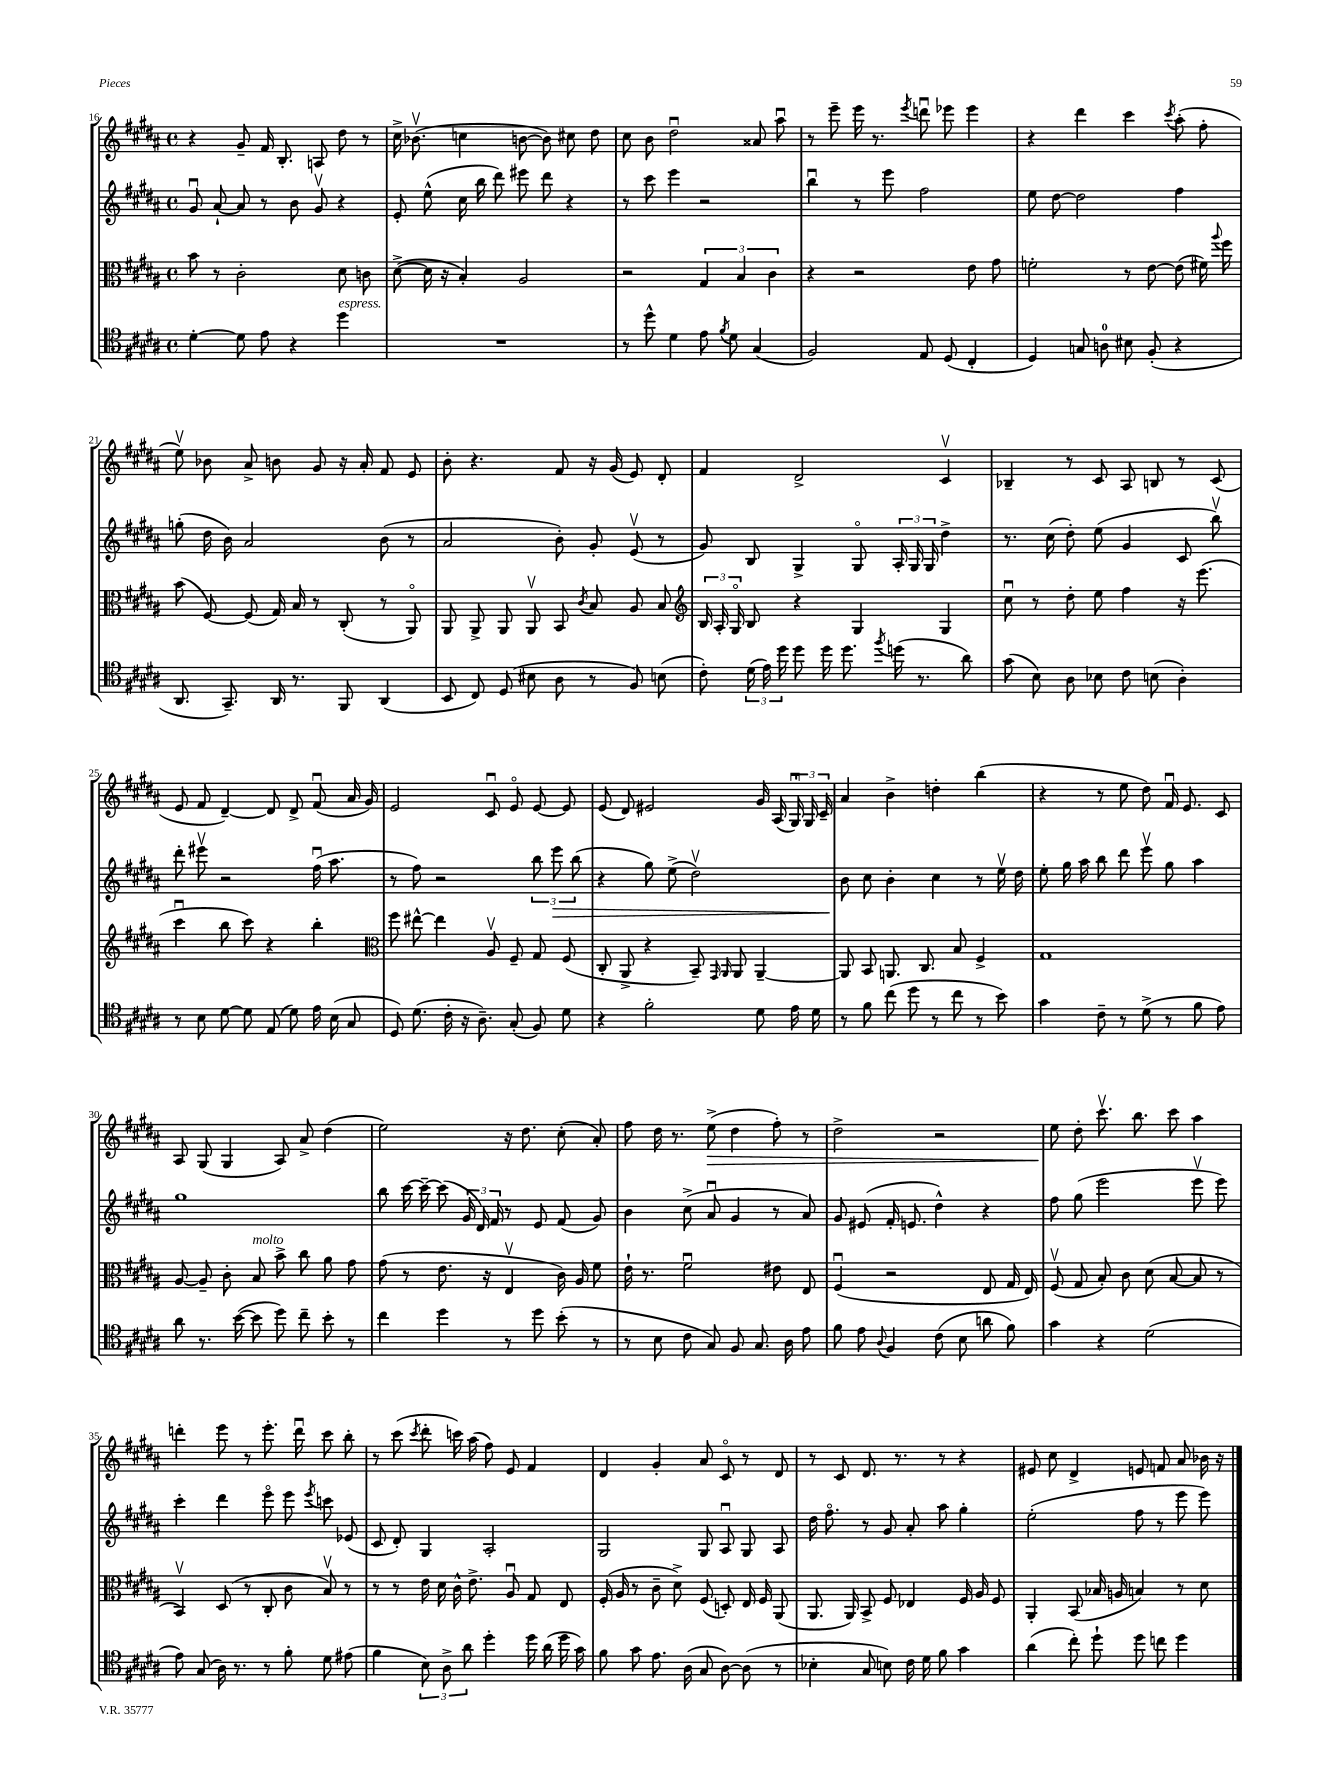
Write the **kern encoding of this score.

**kern	**kern	**kern	**dynam	**kern	**dynam
*part4	*part3	*part2	*part2	*part1	*part1
*staff4	*staff3	*staff2	*staff2	*staff1	*staff1
*clefC4	*clefC3	*clefG2	*	*clefG2	*
*k[f#c#g#d#a#]	*k[f#c#g#d#a#]	*k[f#c#g#d#a#]	*	*k[f#c#g#d#a#]	*
*M4/4	*M4/4	*M4/4	*	*M4/4	*
*met(c)	*met(c)	*met(c)	*	*met(c)	*
=16	=16	=16	=16	=16	=16
[4d#'\	8b\	8g#u/	.	4r	.
.	8r	[8a#`/	.	.	.
8d#\]	2c#'\	8a#/]	.	8g#~/	.
8e\	.	8r	.	16f#/	.
.	.	.	.	8.B'/	.
4r	.	8b\	.	.	.
.	.	8g#v/	.	8An/	.
!LO:TX:a:i:t=espress.	!	!	!	!	!
4dd#\	8d#\	4r	.	8dd#\	.
.	8cn\	.	.	8r	.
=17	=17	=17	=17	=17	=17
1r	([8d#^\	8e'/	.	16cc#^\	.
.	.	.	.	(8.b-Xv\	.
.	16d#\]	(8ee^^\	.	.	.
.	16r	.	.	.	.
.	4B'/)	16cc#\	.	4ccn\	.
.	.	16bb\	.	.	.
.	.	8ddd#\)	.	.	.
.	2A#/	8eee#X\	.	[8bn\	.
.	.	8ddd#\	.	8b\])	.
.	.	4r	.	8cc#X\	.
.	.	.	.	8dd#\	.
=18	=18	=18	=18	=18	=18
8r	2r	8r	.	8cc#\	.
8dd#^^\	.	8ccc#\	.	8b\	.
4d#\	.	4eee\	.	2dd#u\	.
8e\	6G#/	2r	.	.	.
8qf#/	.	.	.	.	.
8d#\	.	.	.	.	.
.	6B/	.	.	.	.
(4G#/	.	.	.	8a##X/	.
.	6c#\	.	.	.	.
.	.	.	.	8aa#u\	.
=19	=19	=19	=19	=19	=19
2F#/)	4r	4bbu\	.	8r	.
.	.	.	.	8eee~\	.
.	2r	8r	.	16eee\	.
.	.	.	.	8.r	.
.	.	8eee\	.	.	.
.	.	.	.	8qeee/	.
8E/	.	2ff#\	.	8dddnu\	.
(8D#/	.	.	.	8eee-X\	.
4C#'/	8e\	.	.	4eee-\	.
.	8g#\	.	.	.	.
=20	=20	=20	=20	=20	=20
4D#/)	2fn'\	8ee\	.	4r	.
.	.	[8dd#\	.	.	.
8Gn/	.	2dd#\]	.	4ddd#\	.
8An\	.	.	.	.	.
8B#X\	8r	.	.	4ccc#\	.
(8F#'/	[8e\	.	.	.	.
.	.	.	.	8qccc#/	.
4r	(8e\]	4ff#\	.	(8aa#'\	.
.	16f#X\)	.	.	8ff#'\	.
.	8qqaa#/	.	.	.	.
.	16ff#\	.	.	.	.
!!LO:LB:g=z
=21	=21	=21	=21	=21	=21
8.AA#/	(8b\	(8ggn'\	.	8eev\)	.
.	[8F#/)	16dd#\	.	8b-X\	.
8.GG#~/)	.	16b\)	.	.	.
.	(8F#/]	2a#/	.	8a#^/	.
16AA#/	16G#/)	.	.	8bn\	.
8.r	16B/	.	.	.	.
.	8r	.	.	8g#/	.
8FF#/	(8C#'/	.	.	16r	.
.	.	.	.	16a#'/	.
(4AA#/	8r	(8b\	.	8f#/	.
.	8AA#/)	8r	.	8e/	.
=22	=22	=22	=22	=22	=22
8BB/	8AA#/	2a#/	.	8b'\	.
8C#/)	8AA#^/	.	.	4.r	.
(8D#/	8AA#/	.	.	.	.
8B#X\	8AA#v/	.	.	.	.
8A#\	8BB/	8b'\)	.	8f#/	.
.	8qc#/	.	.	.	.
8r	8B/	8g#'/	.	16r	.
.	.	.	.	(16g#/	.
8F#/)	8A#/	(8ev/	.	8e/)	.
(8Bn\	8B/	8r	.	8d#'/	.
=23	=23	=23	=23	=23	=23
*	*clefG2	*	*	*	*
8c#'\)	24B/	8g#/)	.	4f#/	.
.	24A#'/	.	.	.	.
.	24G#/	.	.	.	.
(24d#\	8B/	8B/	.	.	.
24e\)	.	.	.	.	.
24dd#\	.	.	.	.	.
8dd#\	4r	4G#^/	.	2d#^/	.
16dd#\	.	.	.	.	.
8.dd#\	.	.	.	.	.
.	4G#/	8G#/	.	.	.
8qff#/	.	.	.	.	.
(16ddn\	.	24A#'/	.	.	.
.	.	24G#/	.	.	.
8.r	.	.	.	.	.
.	.	24G#/	.	.	.
.	4G#/	4dd#^\	.	4c#v/	.
8a#\)	.	.	.	.	.
=24	=24	=24	=24	=24	=24
(8g#\	8cc#u\	8.r	.	4B-X~/	.
8B\)	8r	.	.	.	.
.	.	(16cc#\	.	.	.
8A#\	8dd#'\	8dd#'\)	.	8r	.
8B-X\	8ee\	(8ee\	.	8c#/	.
8c#\	4ff#\	4g#/	.	8A#/	.
(8Bn\	.	.	.	8Bn/	.
4A#'\)	16r	8c#/	.	8r	.
.	(8.eee\	.	.	.	.
.	.	8bbv\)	.	(8c#/	.
!!LO:LB:g=z
=25	=25	=25	=25	=25	=25
8r	4ccc#u\	8ddd#'\	.	8e/	.
8B\	.	8eee#Xv\	.	8f#/	.
[8d#\	8bb\	2r	.	[4d#~/)	.
8d#\]	8ccc#\)	.	.	.	.
(8E/	4r	.	.	8d#/]	.
8d#\)	.	.	.	8d#^/	.
16e\	4bb'\	(16ff#u\	.	(8f#u/	.
(16B\	.	8.aa#\	.	.	.
8G#/	.	.	.	16a#/	.
.	.	.	.	16g#/)	.
=26	=26	=26	=26	=26	=26
*	*clefC3	*	*	*	*
8D#/)	8ff#\	8r	.	2e/	.
(8.d#\	[8ee#X^^\	8ff#\)	.	.	.
.	4ee#\]	2r	.	.	.
16c#'\	.	.	.	.	.
16r	.	.	.	.	.
8.A#~\)	.	.	.	.	.
.	8A#v/	.	.	8c#u/	.
(8G#'/	8F#~/	.	.	8e/	.
8F#/)	8G#/	12bb\	.	[8e/	.
!	!	!	!LO:HP:b	!	!
.	.	12eee\	>	.	.
8d#\	(8F#/	.	.	8e/]	.
.	.	(12bb\	.	.	.
=27	=27	=27	=27	=27	=27
4r	8C#'/	4r	.	(8e/	.
.	8AA#^/	.	.	8d#/)	.
2f#'\	4r	8gg#\)	.	2e#X/	.
.	.	(8ee^\	.	.	.
.	8BB~/)	2dd#v\)	.	.	.
.	16qqGG#/	.	.	.	.
.	16qqAA#/	.	.	.	.
.	8AA#/	.	.	.	.
8d#\	[4AA#~/	.	.	16g#/	.
.	.	.	.	(16A#/	.
16e\	.	.	.	24G#u/)	.
.	.	.	.	24G#/	.
16d#\	.	.	.	.	.
.	.	.	.	24c#~/	.
=28	=28	=28	=28	=28	=28
8r	8AA#/]	8b\	.	4a#/	.
8f#\	8BB/	8cc#\	]	.	.
(8cc#\	8.AAn/	4b'\	.	4b^\	.
8dd#\	.	.	.	.	.
.	8.C#/	.	.	.	.
8r	.	4cc#\	.	4ddn'\	.
8cc#\	8B/	.	.	.	.
8r	4F#^/	8r	.	(4bb\	.
8b\)	.	16eev\	.	.	.
.	.	16dd#\	.	.	.
=29	=29	=29	=29	=29	=29
4g#\	1G#	8ee'\	.	4r	.
.	.	16gg#\	.	.	.
.	.	16aa#\	.	.	.
8c#~\	.	8bb\	.	8r	.
8r	.	8ddd#\	.	8ee\	.
(8d#^\	.	8eeev\	.	8dd#\)	.
8r	.	8gg#\	.	16f#u/	.
.	.	.	.	8.e/	.
8f#\	.	4aa#\	.	.	.
8e\)	.	.	.	8c#/	.
!!LO:LB:g=z
=30	=30	=30	=30	=30	=30
8a#\	[8A#/	1gg#	.	8A#/	.
8.r	8A#~/]	.	.	(8G#/	.
.	8c#'\	.	.	4G#/	.
([16b\	.	.	.	.	.
!	!LO:TX:a:i:t=molto	!	!	!	!
8b\]	8B/	.	.	.	.
8dd#\)	8b^\	.	.	8A#/)	.
8cc#~\	8cc#\	.	.	8a#^/	.
8b'\	8a#\	.	.	(4dd#\	.
8r	8g#\	.	.	.	.
=31	=31	=31	=31	=31	=31
4cc#\	(8g#\	8bb\	.	2ee\)	.
.	8r	[16ccc#\	.	.	.
.	.	16ccc#~\_	.	.	.
4dd#\	8.e\	(8ccc#\]	.	.	.
.	.	24g#/	.	.	.
.	.	24d#/)	.	.	.
.	16r	.	.	.	.
.	.	24f#/	.	.	.
8r	4Ev/	8r	.	16r	.
.	.	.	.	8.dd#\	.
8dd#\	.	8e/	.	.	.
(8b'\	16c#\)	(8f#/	.	(8cc#'\	.
.	16A#/	.	.	.	.
8r	8f#\	8g#/)	.	8a#'/)	.
=32	=32	=32	=32	=32	=32
8r	16e`\	4b\	.	8ff#\	.
.	8.r	.	.	.	.
8B\	.	.	.	16dd#\	.
.	.	.	.	8.r	.
8c#\	2f#u\	(8cc#^\	.	.	.
!	!	!	!	!	!LO:HP:b
8G#/)	.	8a#u/	.	(8ee^\	>
8F#/	.	4g#/	.	4dd#\	.
8.G#/	.	.	.	.	.
.	8e#X\	8r	.	8ff#'\)	.
16A#\	.	.	.	.	.
8e\	8E/	8a#/)	.	8r	.
=33	=33	=33	=33	=33	=33
8f#\	(4F#u/	8g#/	.	2dd#^\	.
8e\	.	(8e#X/	.	.	.
8qqA#/	.	.	.	.	.
4F#/	2r	16f#'/	.	.	.
.	.	8.en/	.	.	.
(8c#\	.	4dd#^^\)	.	2r	.
8B\	.	.	.	.	.
8an\	8E/	4r	.	.	.
8f#\)	16G#/	.	.	.	.
.	16E/)	.	.	.	.
=34	=34	=34	=34	=34	=34
4g#\	(8F#v/	8ff#\	.	8ee\	.
.	8G#/	(8gg#\	.	8dd#'\	]
4r	8B'/)	2eee\	.	8.ccc#v\	.
.	8c#\	.	.	.	.
.	.	.	.	8.bb\	.
(2d#\	(8d#\	.	.	.	.
.	[8B/	.	.	8ccc#\	.
.	8B/]	8eeev\	.	4aa#\	.
.	8r	8eee\)	.	.	.
!!LO:LB:g=z
=35	=35	=35	=35	=35	=35
8e\)	4BBv/)	4ccc#'\	.	4dddn'\	.
(8G#/	.	.	.	.	.
16A#\)	(8D#/	4ddd#\	.	8eee\	.
8.r	.	.	.	.	.
.	8r	.	.	8r	.
8r	8C#'/	8eee\	.	8.eee'\	.
8f#'\	8c#\	8eee\	.	.	.
.	.	.	.	16dddu\	.
.	.	8qeee/	.	.	.
8d#\	8Bv/)	8cccn\	.	8ccc#\	.
(8e#X\	8r	(8e-X/	.	8bb'\	.
=36	=36	=36	=36	=36	=36
4f#\	8r	8c#/	.	8r	.
.	8r	8d#'/)	.	(8ccc#\	.
.	.	.	.	8qccc#/	.
12B\)	16e\	4G#/	.	8ddd#'\	.
.	16d#\	.	.	.	.
12A#^\	.	.	.	.	.
.	16c#^^\	.	.	16cccn\)	.
12a#\	.	.	.	.	.
.	8.e^\	.	.	(16aa#\	.
4dd#'\	.	2A#'/	.	8ff#\)	.
.	8A#u/	.	.	8e/	.
16dd#\	8G#/	.	.	4f#/	.
(16a#\	.	.	.	.	.
16dd#\	8E/	.	.	.	.
16g#\)	.	.	.	.	.
=37	=37	=37	=37	=37	=37
8f#\	(16F#'/	2G#/	.	4d#/	.
.	16A#/	.	.	.	.
8g#\	8r	.	.	.	.
8.e\	8c#~\	.	.	4g#'/	.
.	8d#^\)	.	.	.	.
(16A#\	.	.	.	.	.
8G#/	(8F#/	8G#/	.	8a#/	.
[8A#\)	8Dn'/)	8A#u/	.	8c#/	.
(8A#\]	16E/	8G#/	.	8r	.
.	16F#/	.	.	.	.
8r	(8AA#/	8A#/	.	8d#/	.
=38	=38	=38	=38	=38	=38
4B-X'\	8.AA#/	16dd#\	.	8r	.
.	.	8.ff#\	.	.	.
.	.	.	.	8c#/	.
.	16AA#/)	.	.	.	.
8G#/	8BB^/	8r	.	8.d#/	.
8Bn\)	8F#/	8g#/	.	.	.
.	.	.	.	8.r	.
16c#\	4E-X/	8a#'/	.	.	.
16d#\	.	.	.	.	.
8f#\	.	8aa#\	.	8r	.
4g#\	16F#/	4gg#'\	.	4r	.
.	16A#/	.	.	.	.
.	8F#/	.	.	.	.
=39	=39	=39	=39	=39	=39
(4a#\	4AA#'/	(2ee'\	.	8e#X/	.
.	.	.	.	8cc#\	.
8cc#'\)	(8BB/	.	.	4d#^/	.
8dd#`\	16B-X/	.	.	.	.
.	16An/	.	.	.	.
8dd#\	4Bn/)	8ff#\	.	8en/	.
8ccn\	.	8r	.	8fn/	.
4dd#\	8r	8eee\	.	8a#/	.
.	8d#\	8eee\)	.	16b-X\	.
.	.	.	.	16r	.
==	==	==	==	==	==
*-	*-	*-	*-	*-	*-
